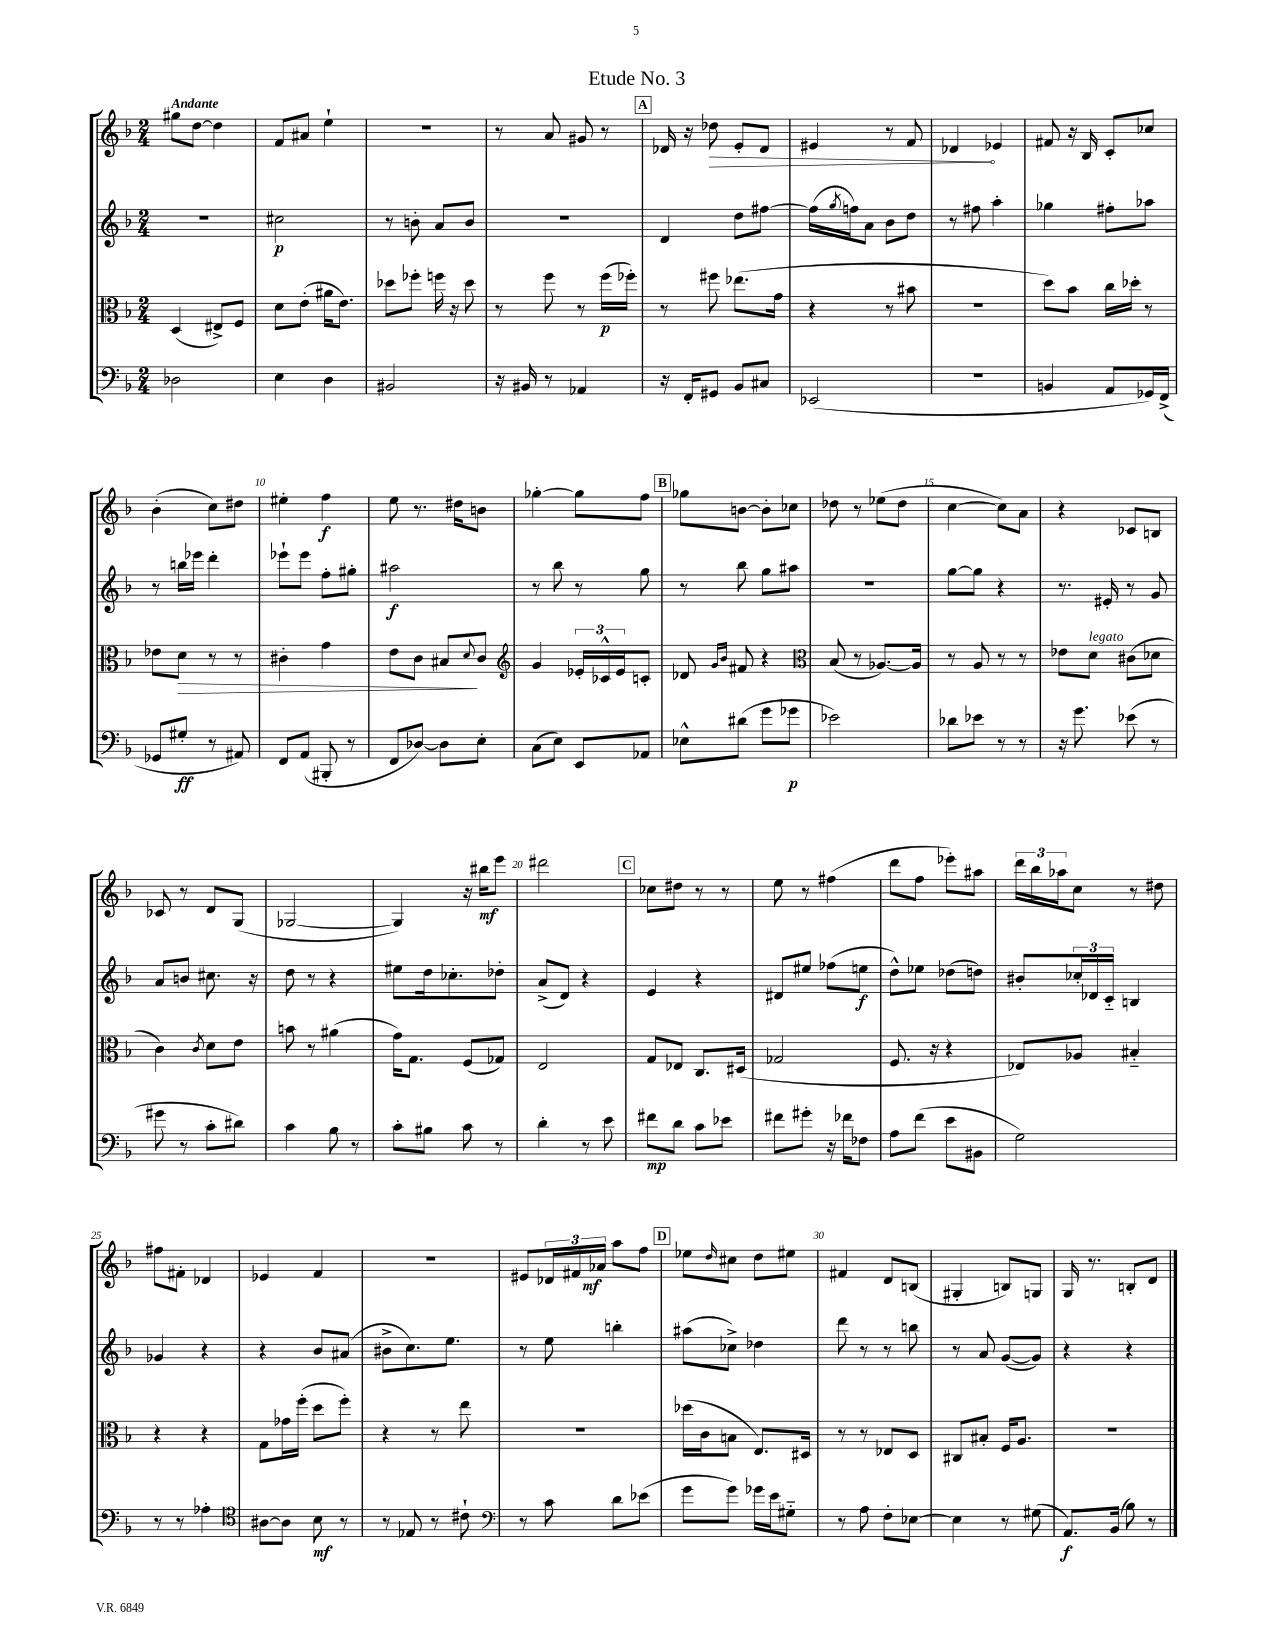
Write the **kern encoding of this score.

**kern	**kern	**kern	**kern
*staff4	*staff3	*staff2	*staff1
*clefF4	*clefC3	*clefG2	*clefG2
*k[b-]	*k[b-]	*k[b-]	*k[b-]
*M2/4	*M2/4	*M2/4	*M2/4
2D-\	(4D/	2r	8gg#\L
.	.	.	[8dd\J
.	8E#^/L)	.	4dd\]
.	8F/J	.	.
=	=	=	=
4E\	8d\L	2cc#\	8f/L
.	(8e'\J	.	8a#/J
4D\	16a#\LK	.	4ee`\
.	8.e\J)	.	.
=	=	=	=
2BB#/	8dd-\L	8r	2r
.	8ff-'\J	8b'\	.
.	16ff\	8a/L	.
.	16r	.	.
.	8dd-\	8b/J	.
=	=	=	=
16r	8r	2r	8r
16BB#/	.	.	.
8r	8ff\	.	8a/
4AA-/	8r	.	8g#/
.	(16ff\LL	.	8r
.	16ff-'\JJ)	.	.
=	=	=	=
16r	8r	4d/	16d-/
16FF'/LK	.	.	16r
8GG#/J	8ff#\	.	8dd-\
8BB-/L	(8.ee-\L	8dd\L	8e'/L
8C#/J	.	[8ff#\J	8d-/J
.	16g\Jk	.	.
=	=	=	=
(2EE-/	4r	(16ff#\]LL	4e#/
.	.	8qgg/	.
.	.	16ff\J)	.
.	.	8a\J	.
.	8r	8b-\L	8r
.	8b#\	8dd\J	8f/
=	=	=	=
2r	2r	8r	4d-/
.	.	8ff#\	.
.	.	4aa'\	4e-/
=	=	=	=
4BB/	8dd\L)	4gg-\	8f#/
.	8b-\J	.	16r
.	.	.	16B-/
8AA/L	16cc\LL	8ff#'\L	8c'/L
.	16dd-'\JJ	.	.
16GG-/L)	8r	8aa-\J	8cc-/J
(16FF^/JJ	.	.	.
=	=	=	=
8GG-/L	8e-\L	8r	(4b-'\
8G#'/J	8d\J	16bb\LL	.
.	.	16eee-\JJ	.
8r	8r	4ddd'\	8cc\L)
8AA#/)	8r	.	8dd#\J
=	=	=	=
8FF/L	4c#'\	8eee-`\L	4ee#'\
(8AA/J	.	8eee-\J	.
8BBB#'/	4g\	8ff'\L	4ff\
8r	.	8gg#'\J	.
=	=	=	=
8FF/L	8e\L	2aa#\	8ee\
[8D-/J)	8c\J	.	8.r
8D-\]L	8B#/L	.	.
.	.	.	16dd#\LK
.	8qqd/	.	.
8E'\J	8c/J	.	8b\J
=	=	=	=
*	*clefG2	*	*
(8C\L	4g/	8r	[4gg-'\
8E\J)	.	8bb-\	.
8EE/L	24e-'/LL	8r	8gg-\]L
.	24c-^^/	.	.
.	24e-/J	.	.
8AA-/J	8c'/J	8gg\	8ff\J
=	=	=	=
8E-^^\L	8d-/	8r	8gg-\L
.	16qqg/LL	.	.
.	16qqb-/JJ	.	.
(8d#\J	8f#/	8bb-\	[8b\J
8g\L	4r	8gg\L	8b'\]L
8g-\J	.	8aa#\J	8cc-\J
=	=	=	=
*	*clefC3	*	*
2e-\)	(8B-/	2r	8dd-\
.	8r	.	8r
.	[8.A-/L)	.	(8ee-\L
.	.	.	8dd-\J
.	16A-/]Jk	.	.
=	=	=	=
8d-\L	8r	[8gg\L	[4cc\
8e-\J	8A/	8gg\]J	.
8r	8r	4r	8cc\]L)
8r	8r	.	8a\J
=	=	=	=
16r	8e-\L	8.r	4r
8.g\	.	.	.
.	8d\J	.	.
.	.	16e#'/	.
(8e-\	(8c#\L	8r	8c-/L
8r	8d-\J	8g/	8B/J
=	=	=	=
8g#\	4c\)	8a/L	8c-/
8r	.	8b/J	8r
.	8qc/	.	.
8c'\L	8d\L	8.cc#\	8d/L
8d#\J)	8e\J	.	(8G/J
.	.	16r	.
=	=	=	=
4c\	8b\	8dd\	[2G-/
.	8r	8r	.
8B-\	(4a#\	4r	.
8r	.	.	.
=	=	=	=
8c'\L	16g\LK)	8ee#\L	4G-/])
.	8.G\J	.	.
8B#\J	.	16dd\k	.
.	.	8.cc-'\	.
8c\	(8F/L	.	16r
.	.	.	16bb#\LK
8r	8G-/J)	8dd-'\J	8eee\J
=	=	=	=
4d'\	2E/	(8a^/L	2ddd#\
.	.	8d/J)	.
8r	.	4r	.
8e\	.	.	.
=	=	=	=
8f#\L	8G/L	4e/	8cc-\L
8d\J	8E-/J	.	8dd#\J
8c\L	8.C/L	4r	8r
8e-\J	.	.	8r
.	(16D#/Jk	.	.
=	=	=	=
8f#\L	2G-/	8d#/L	8ee\
8g#'\J	.	8ee#/J	8r
16r	.	(8ff-\L	(4ff#\
16f-\LK	.	.	.
8F-\J	.	8ee\J	.
=	=	=	=
8A\L	8.F/	8dd^^\L)	8ddd\L
(8f\J	.	8ee-\J	8ff\J
.	16r	.	.
8e\L	4r	(8dd-\L	8eee-'\L)
8BB#\J	.	8dd\J)	8aa#\J
=	=	=	=
2G\)	8E-/L)	8b#'/L	24ddd\LL
.	.	.	24bb-\
.	.	.	24aa-\J
.	8A-/J	24cc-'/L	8cc\J
.	.	24d-/	.
.	.	24c'~/JJ	.
.	4B#'~/	4B/	8r
.	.	.	8dd#\
=	=	=	=
8r	4r	4g-/	8ff#\L
8r	.	.	8f#'\J
4A-'\	4r	4r	4d-/
=	=	=	=
*clefC4	*	*	*
[8A#\L	8G\L	4r	4e-/
8A#\]J	16g-\L	.	.
.	(16ff'\JJ	.	.
8B-\	8dd\L	8b-/L	4f/
8r	8ff'\J)	(8a#/J	.
=	=	=	=
8r	4r	8b#^\L	2r
8E-/	.	8.cc\)	.
8r	8r	.	.
.	.	8.ee\J	.
8c#`\	8ee\	.	.
=	=	=	=
*clefF4	*	*	*
8r	2r	8r	8e#/L
8c\	.	8ee\	24d-/L
.	.	.	24f#/
.	.	.	24a-/JJ
8d\L	.	4bb'\	8aa\L
(8e-\J	.	.	8ff\J
=	=	=	=
8g\L	(16dd-\LL	(8aa#\L	8ee-\L
.	16c\J	.	.
.	.	.	16qqdd/
8g\J)	8B\J	8cc-^\J)	8cc#\J
16g-\LL	8.E/L)	4dd-\	8dd\L
16e\J	.	.	.
8G#'~\J	.	.	8ee#\J
.	16D#/Jk	.	.
=	=	=	=
8r	8r	8ddd\	4f#/
8A\	8r	8r	.
8F'\L	8E-/L	8r	8d/L
[8E-\J	8D/J	8bb\	(8B/J
=	=	=	=
4E-\]	8C#/L	8r	4G#'/
.	8B#'/J	8a/	.
8r	16F/LK	([8g/L	8B/L)
.	8.A/J	.	.
(8G#\	.	8g/]J)	8G/J
=	=	=	=
8.AA/L)	2r	4r	16G/
.	.	.	8.r
(16BB-/Jk	.	.	.
8B-\)	.	4r	8B'/L
8r	.	.	8d/J
==	==	==	==
*-	*-	*-	*-
